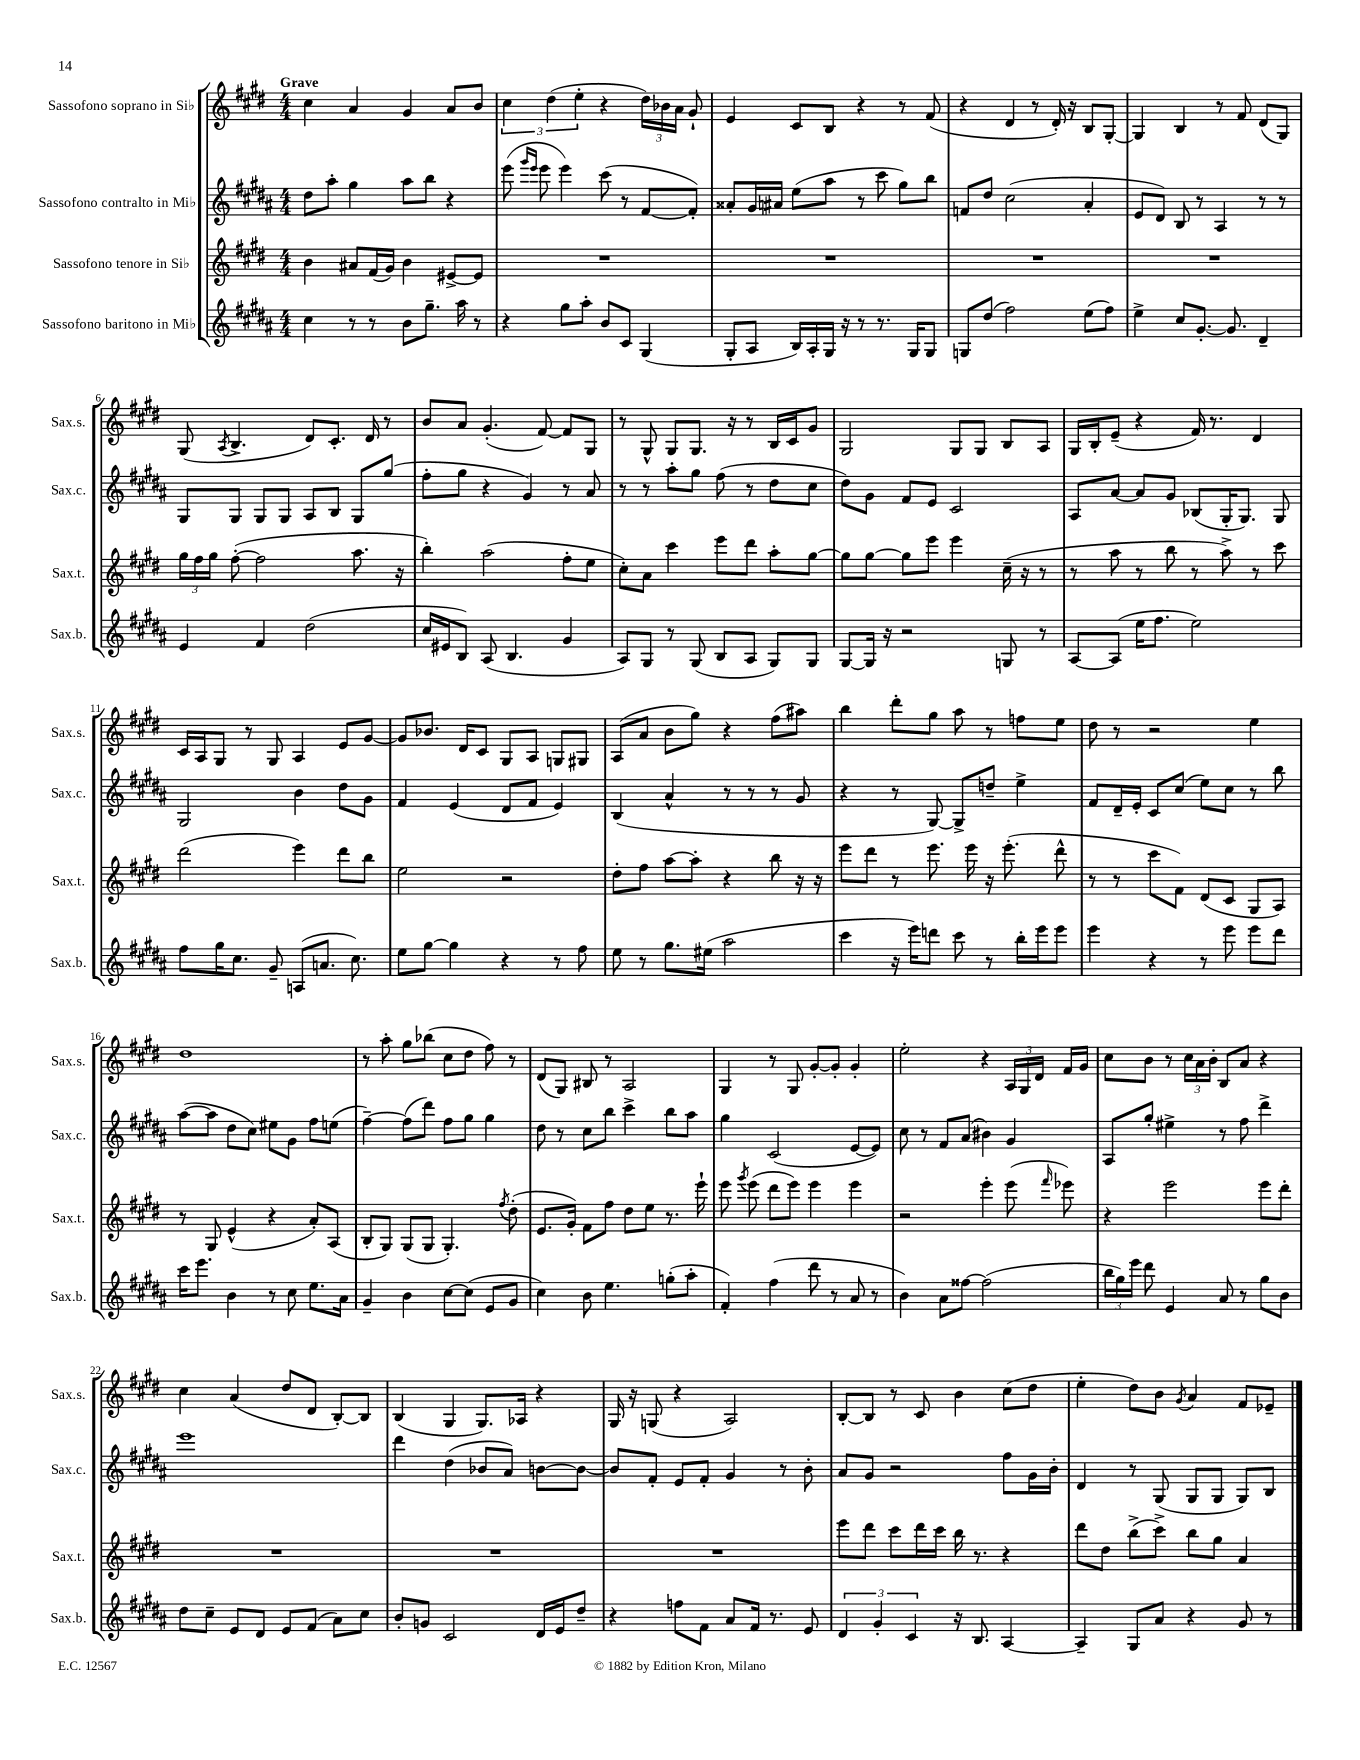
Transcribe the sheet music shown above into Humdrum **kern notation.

**kern	**kern	**kern	**kern
*staff4	*staff3	*staff2	*staff1
*clefG2	*clefG2	*clefG2	*clefG2
*k[f#c#g#d#a#]	*k[f#c#g#d#]	*k[f#c#g#d#a#]	*k[f#c#g#d#]
*M4/4	*M4/4	*M4/4	*M4/4
4cc#\	4b\	8dd#\L	4cc#\
.	.	8aa#'\J	.
8r	8a#/L	4gg#\	4a/
8r	(16f#/L	.	.
.	16g#/JJ)	.	.
8b\L	4b\	8aa#\L	4g#/
8.gg#~\J	.	8bb\J	.
.	[8e#^/L	4r	8a/L
16aa#\	.	.	.
8r	8e#/]J	.	8b/J
=	=	=	=
4r	1r	(8eee\	6cc#\
.	.	16qqggg#/LL	.
.	.	16qqeee/JJ	.
.	.	8eee\	.
.	.	.	(6dd#\
8gg#\L	.	4eee\)	.
.	.	.	6ee'\
8aa#'\J	.	.	.
8b/L	.	(8ccc#\	4r
8c#/J	.	8r	.
(4G#/	.	[8f#/L	24dd#\LL)
.	.	.	24b-\
.	.	.	24a\JJ
.	.	8f#'/]J)	8g#`/
=	=	=	=
8G#'/L	1r	8a##'/L	4e/
8A#/J	.	16g#/L	.
.	.	16a#/JJ	.
16B/LL)	.	(8ee\L	8c#/L
16A#'/	.	.	.
16G#/JJ	.	8aa#\J	8B/J
16r	.	.	.
8r	.	8r	4r
8.r	.	8ccc#\	.
.	.	8gg#\L)	8r
16G#/LK	.	.	.
8G#/J	.	8bb\J	(8f#/
=	=	=	=
8G/L	1r	8f/L	4r
(8dd#/J	.	8dd#/J	.
2ff#\)	.	(2cc#\	4d#/
.	.	.	8r
.	.	.	16d#'/)
.	.	.	16r
(8ee\L	.	4a#'/	8B/L
8ff#\J)	.	.	[8G#'/J
=	=	=	=
4ee^\	1r	8e/L	4G#/]
.	.	8d#/J)	.
8cc#/L	.	8B/	4B/
[8.g#'/J	.	8r	.
.	.	4A#/	8r
8.g#/]	.	.	.
.	.	.	8f#/
4d#~/	.	8r	(8d#/L
.	.	8r	8G#/J)
=	=	=	=
4e/	24gg#\LL	8G#/L	(8G#/
.	24ff#\	.	.
.	24gg#\JJ	.	.
.	.	.	8qA/
.	([8ff#'\	8G#/J	4.B^/
4f#/	2ff#\]	8G#/L	.
.	.	8G#/J	.
(2dd#\	.	8A#/L	8d#/L)
.	.	8B/J	8.c#'/J
.	8.aa\	8G#/L	.
.	.	.	16d#/
.	.	(8gg#/J	8r
.	16r	.	.
=	=	=	=
16cc#/LL	4bb'\)	8ff#'\L	8b/L
16e#/J	.	.	.
8B/J)	.	8gg#\J	8a/J
(8A#/	(2aa\	4r	(4.g#'/
4.B/	.	.	.
.	.	4g#/)	.
.	.	.	[8f#/)
4g#/	8ff#'\L	8r	8f#/]L
.	8ee\J	8a#/	8G#/J
=	=	=	=
8A#/L)	8cc#'\L)	8r	8r
8G#/J	8a\J	8r	8G#^^/
8r	4ccc#\	8aa#'\L	8G#/L
(8G#/	.	8gg#\J	8.G#/J
8B/L	8eee\L	(8ff#\	.
.	.	.	16r
8A#/J	8ddd#\J	8r	8r
8G#/L)	8aa'\L	8dd#\L	16B/LL
.	.	.	16c#/J
8G#/J	[8gg#\J	8cc#\J	8g#/J
=	=	=	=
[8G#/L	8gg#\]L	8dd#\L)	2G#/
16G#/]Jk	[8gg#\J	8g#\J	.
16r	.	.	.
2r	8gg#\]L	8f#/L	.
.	8eee\J	8e/J	.
.	4eee\	2c#/	8G#/L
.	.	.	8G#/J
8G/	(16cc#~\	.	8B/L
.	16r	.	.
8r	8r	.	8A/J
=	=	=	=
[8A#/L	8r	8A#/L	16G#/LL
.	.	.	16B'/J
(8A#/]J	8aa\	[8a#/J	(8e~/J
16ee\LK	8r	8a#/]L	4r
8.ff#\J	.	.	.
.	8bb\	8g#/J	.
2ee\)	8r	(8B-/L	16f#/)
.	.	.	8.r
.	8aa^\)	16G#'/K	.
.	.	8.G#/J)	.
.	8r	.	4d#/
.	8ccc#\	8G#/	.
=	=	=	=
8ff#\L	(2ddd#\	2G#/	16c#/LL
.	.	.	16A/J
16gg#\K	.	.	8G#/J
8.cc#\J	.	.	.
.	.	.	8r
8g#~/	.	.	8G#/
(8A/L	4eee\)	4b\	4A/
8.a/J	.	.	.
.	8ddd#\L	8dd#\L	8e/L
8.cc#\)	.	.	.
.	8bb\J	8g#\J	[8g#/J
=	=	=	=
8ee\L	2ee\	4f#/	8g#/]L
[8gg#\J	.	.	8.b-/J
4gg#\]	.	(4e/	.
.	.	.	16d#/LK
.	.	.	8c#/J
4r	2r	8d#/L	8G#/L
.	.	8f#/J	8A/J
8r	.	4e/)	8G/L
8ff#\	.	.	8G#/J
=	=	=	=
8ee\	8dd#'\L	(4B/	(8A/L
8r	8ff#\J	.	8a/J
8.gg#\L	[8aa\L	4a#^^/	8b\L
.	8aa'\]J	.	8gg#\J)
(16ee#\Jk	.	.	.
2aa#\	4r	8r	4r
.	.	8r	.
.	8bb\	8r	(8ff#\L
.	16r	8g#/	8aa#\J)
.	16r	.	.
=	=	=	=
4ccc#\	8eee\L	4r	4bb\
.	8ddd#\J	.	.
16r	8r	8r	8ddd#'\L
16eee\LK)	.	.	.
8ddd\J	8.eee\	[8G#/)	8gg#\J
8ccc#\	.	8G#^/]L	8aa\
.	16eee\	.	.
8r	16r	8dd~/J	8r
.	(8.eee'\	.	.
16bb'\LL	.	4ee^\	8ff\L
16eee\J	.	.	.
8eee\J	8ddd#^^\	.	8ee\J
=	=	=	=
4eee\	8r	8f#/L	8dd#\
.	8r	16d#~/L	8r
.	.	16e'/JJ	.
4r	8ccc#\L	8c#/L	2r
.	8f#\J)	(8cc#/J	.
8r	(8d#/L	8ee\L)	.
8eee\	8c#/J	8cc#\J	.
8eee\L	8G#/L	8r	4ee\
8ddd#\J	8A/J)	8bb\	.
=	=	=	=
16ccc#\LK	8r	([8aa#\L	1dd#
8.eee\J	.	.	.
.	8G#/	8aa#\]J	.
4b\	(4e^^/	8dd#\L	.
.	.	8cc#\J)	.
8r	4r	8ee#\L	.
8cc#\	.	8g#\J	.
8.ee\L	8a'/L)	8ff#\L	.
.	(8A/J	(8ee\J	.
16a#\Jk	.	.	.
=	=	=	=
4g#~/	8B'/L	[4ff#~\)	8r
.	8G#/J)	.	8aa'\
4b\	(8G#/L	(8ff#\]L	8gg#\L
.	8G#/J	8ddd#\J)	(8bb-\J
[8cc#\L	4.G#'/)	8ff#\L	8cc#\L
(8cc#\]J	.	8gg#\J	8dd#\J
8e/L	.	4gg#\	8ff#\)
.	8qff#/	.	.
8g#/J	(8dd#'\	.	8r
=	=	=	=
4cc#\)	8.e/L	8dd#\	(8d#/L
.	.	8r	8G#/J)
.	16g#'/Jk)	.	.
8b\	8f#\L	8cc#\L	8B#/
4.ee\	8ff#\J	8bb\J	8r
.	8dd#\L	4ccc#^\	2A/
.	8ee\J	.	.
(8gg'\L	8.r	8bb\L	.
8aa#'\J	.	8aa#\J	.
.	16eee`\	.	.
=	=	=	=
4f#'/)	8eee\	4gg#\	4G#/
.	8qggg#/	.	.
.	(8eee\	.	.
(4ff#\	8ddd#\L	(2c#/	8r
.	8eee\J)	.	8G#/
8ddd#\	4eee\	.	[8g#'/L
8r	.	.	8g#'/]J
8a#/	4eee\	[8e/L	4g#'/
8r	.	8e/]J)	.
=	=	=	=
4b\)	2r	8cc#\	2ee'\
.	.	8r	.
8a#\L	.	8f#/L	.
[8ff##\J	.	(8a#/J	.
(2ff##\]	4eee'\	4b#\)	4r
.	(8eee\	4g#/	24A/LL
.	.	.	24G#/
.	.	.	24d#/JJ
.	16qqfff#/	.	.
.	8eee-\)	.	16f#/LL
.	.	.	16g#/JJ
=	=	=	=
24bb\LL	4r	8A#/L	8cc#\L
24gg#\)	.	.	.
24eee\JJ	.	.	.
8ddd#\	.	8gg#'/J	8b\J
4e/	2eee\	4ee#^\	8r
.	.	.	24cc#\LL
.	.	.	24a\
.	.	.	24b'\JJ
8a#/	.	8r	8B/L
8r	.	8ff#\	8a/J
8gg#\L	8eee\L	4ddd#^\	4r
8b\J	8ddd#'\J	.	.
=	=	=	=
8dd#\L	1r	1eee	4cc#\
8cc#~\J	.	.	.
8e/L	.	.	(4a/
8d#/J	.	.	.
8e/L	.	.	8dd#/L
(8f#/J	.	.	8d#/J
8a#\L)	.	.	[8B'/L)
8cc#\J	.	.	8B/]J
=	=	=	=
8b'/L	1r	4ddd#\	(4B/
8g/J	.	.	.
2c#/	.	(4dd#\	4G#/
.	.	8b-/L	8.G#/L)
.	.	8a#/J)	.
.	.	.	16A-/Jk
16d#/LL	.	[8b\L	4r
16e/J	.	.	.
8dd#~/J	.	8b\_J	.
=	=	=	=
4r	1r	8b/]L	16G#/
.	.	.	16r
.	.	8f#'/J	(8G/
8ff\L	.	8e/L	4r
8f#\J	.	8f#'/J	.
8a#/L	.	4g#/	2A/)
16f#/Jk	.	.	.
8.r	.	.	.
.	.	8r	.
8e/	.	8b'\	.
=	=	=	=
6d#/	8eee\L	8a#/L	[8B'/L
.	8ddd#\J	8g#/J	8B/]J
6g#'/	.	.	.
.	8ccc#\L	2r	8r
6c#/	.	.	.
.	16ddd#\L	.	8c#/
.	16ccc#\JJ	.	.
16r	16bb\	.	4b\
8.B/	8.r	.	.
[4A#/	4r	8ff#\L	(8cc#\L
.	.	16g#\L	8dd#\J
.	.	16b'\JJ	.
=	=	=	=
4A#~/]	8ddd#\L	4d#/	4ee'\
.	8dd#\J	.	.
8G#/L	(8bb^\L	8r	8dd#\L)
8a#/J	8ccc#^\J)	(8G#/	8b\J
.	.	.	8qg#/
4r	8bb\L	8G#/L	4a/
.	8gg#\J	8G#/J	.
8g#/	4a/	8G#/L)	8f#/L
8r	.	8B/J	8e-~/J
==	==	==	==
*-	*-	*-	*-
